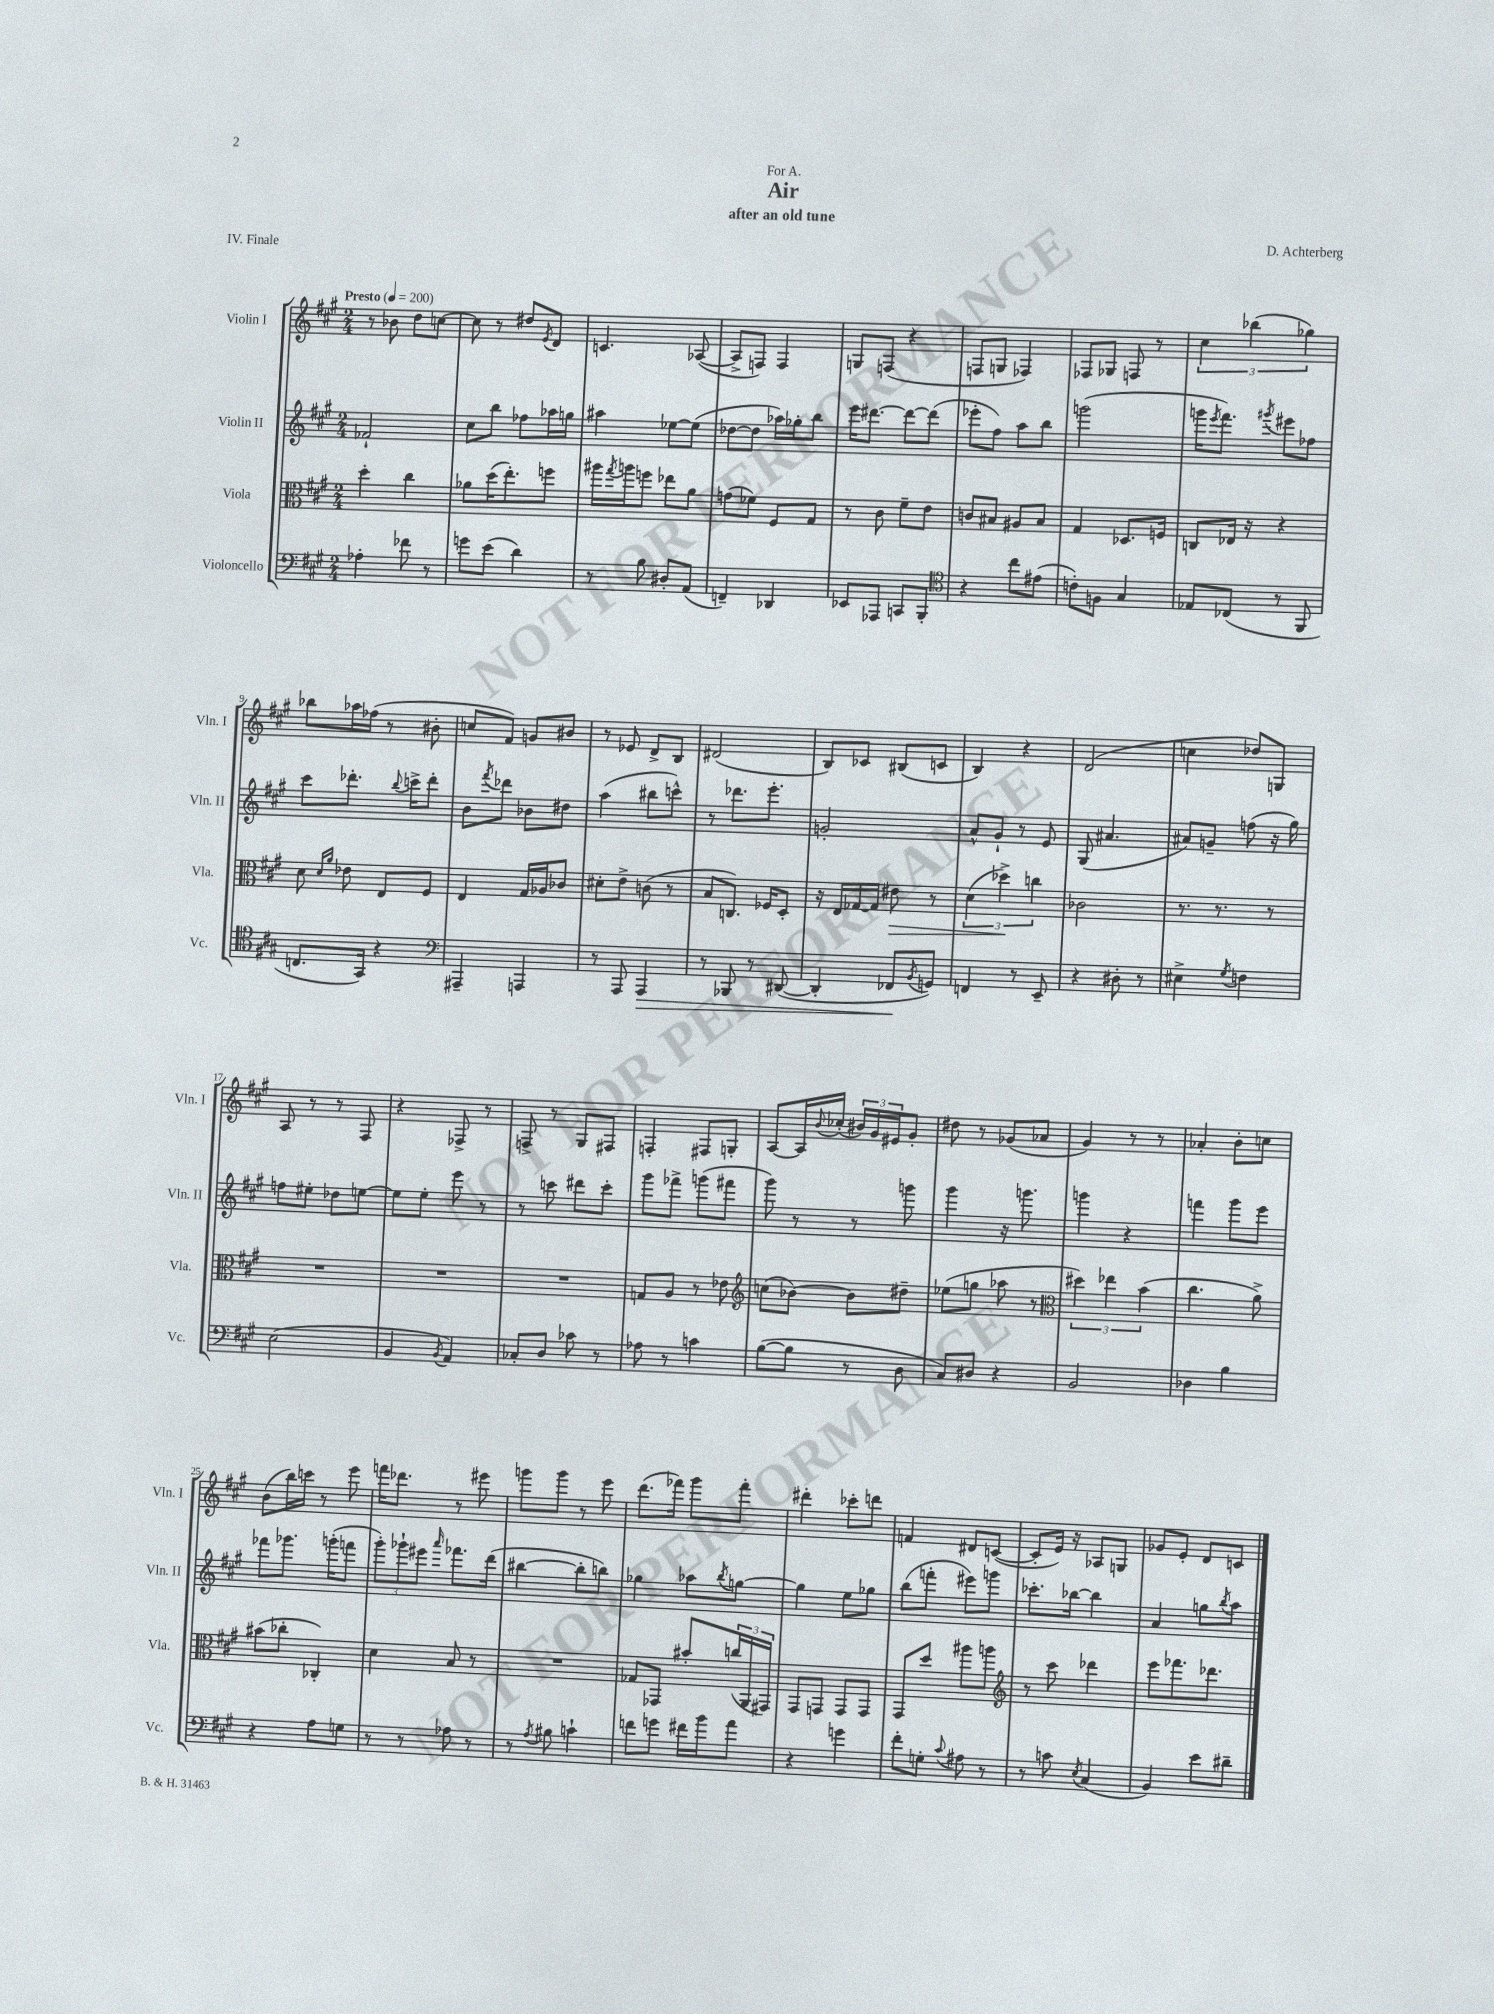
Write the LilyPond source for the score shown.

\header { title = "Air" composer = "D. Achterberg" subtitle = "after an old tune" dedication = "For A." piece = "IV. Finale" }
<<
\new StaffGroup <<
\new Staff = "s0" \with { instrumentName = "Violin I" shortInstrumentName = "Vln. I" } {
    \clef treble \key a \major \numericTimeSignature \time 2/4 \tempo "Presto" 4 = 200
    r8 bes'8 d''8 c''8~ |
    c''8 r8 dis''8 \acciaccatura { e'8 } d'8 |
    c'4. aes8~( |
    aes8-> f8) f4 |
    g8 f8( r4 |
    f8 g8 fes4) |
    fes8 ges8 f8 r8 |
    \tuplet 3/2 { cis''4 bes''4( ges''4) } |
    bes''8 aes''16 fes''16( r8 bis'8-. |
    c''8 fis'8) g'8 bis'8 |
    r8 ees'8 d'8-> b8 |
    dis'2( |
    b8) ces'8 bis8( c'8 |
    b4) r4 |
    d'2( |
    c''4 des''8) g8 |
    a8 r8 r8 fis8 |
    r4 fes8-> r8 |
    f8-> r8 gis8 fis8 |
    f4-. fis8 g8-. |
    a8~ a16 \appoggiatura { b'8 } ces''16-.( \tuplet 3/2 { bis'16) gis'16 eis'16 } gis'8-. |
    dis''8 r8 ges'8( aes'8 |
    gis'4) r8 r8 |
    aes'4-. b'8-. c''8 |
    b'8( b''16) c'''16 r8 e'''8 |
    f'''16 des'''8. r8 eis'''8 |
    g'''8 g'''8 r8 e'''8 |
    d'''8.( fes'''16) gis'''8 fes'''8-. |
    dis'''4-. ces'''8-. d'''8 |
    f'4 dis'8 c'8~( |
    c'8-. e'16) r16 aes8 g8 |
    ges'8 e'8-. d'8 c'8 \bar "|." |
}
\new Staff = "s1" \with { instrumentName = "Violin II" shortInstrumentName = "Vln. II" } {
    \clef treble \key a \major \numericTimeSignature \time 2/4
    fes'2-! |
    cis''8 b''8 fes''8 aes''16 g''16 |
    ais''4 ees''8~ ees''8( |
    des''8~ des''8 aes''16) ges''16-. b''8 |
    e'''16 dis'''8.~ dis'''8~ dis'''8( |
    ees'''8-. fis''8) a''8 b''8 |
    g'''2( |
    g'''16 \acciaccatura { e'''8 } fis'''8.) \acciaccatura { gis'''8 } eis'''8 fes''8 |
    cis'''8 des'''8.-. \appoggiatura { b''8 } c'''16-> des'''8-. |
    b'8 \acciaccatura { fis'''8 } des'''8 bes'8 dis''8 |
    a''4( bis''8 c'''8-^) |
    r8 des'''8. e'''8.-. |
    g'2-. |
    a'8-^ gis'8-! r8 e'8 |
    gis8( ais'4. |
    ais'8) g'8-- f''8( r16 gis''16) |
    f''8 eis''8-. des''8 e''8~ |
    e''8 e''8-. e'''8 r8 |
    r8 c'''8 dis'''8 c'''8-. |
    gis'''8 fes'''8-> g'''8( fis'''8 |
    gis'''8) r8 r8 g'''8 |
    gis'''4 r16 g'''8. |
    g'''4 r4 |
    f'''4 gis'''8 e'''8 |
    fes'''8 ges'''8. g'''16-.( f'''8 |
    \tuplet 3/2 { gis'''8-.) ges'''8-! eis'''8 } \grace { a'''16 } fes'''8. d'''16( |
    bis''4~ bis''8-. b''8) |
    ges''4 aes''8 \acciaccatura { b''8 } g''8~ |
    g''4 e''8 ges''8 |
    b''8( f'''8-. eis'''8) g'''8 |
    ces'''8.-. bes''16~ bes''4 |
    a'4 g''8 \acciaccatura { b''8 } a''8 \bar "|." |
}
\new Staff = "s2" \with { instrumentName = "Viola" shortInstrumentName = "Vla." } {
    \clef alto \key a \major \numericTimeSignature \time 2/4
    d''4-. cis''4 |
    aes'8 d''16( e''8.-.) f''8 |
    ais''16 \acciaccatura { gis''8 } a''16 f''8 ees''8 a'8 |
    g'8( fes'8) fis8 gis8 |
    r8 cis'8 fis'8-- e'8 |
    c'8 bis8 ais8 bis8 |
    gis4 des8. f16 |
    c8 ees16 r16 r4 |
    d'8 \grace { d'16 a'16 } ees'8 e8 fis8 |
    e4 gis16 aes16 ces'8 |
    dis'8-. e'8-> c'8( r8 |
    b8 c8.) fes16 d8-. |
    r16 e16 ges16~ ges16 eis'8\> r8 |
    \tuplet 3/2 { d'4( des''4->\!) c''4 } |
    ces'2 |
    r8. r8. r8 |
    R2 |
    R2 |
    R2 |
    g8 a8 r8 ees'8 |
    \clef treble c''8( bes'8~) bes'8 dis''8-- |
    ees''8( g''8 aes''8 r8 |
    \clef alto \tuplet 3/2 { dis''4) ees''4 b'4( } |
    cis''4. a'8->) |
    bis'8( ces''8-. ces4-.) |
    d'4 b8 r8 |
    R2 |
    ges8 ges,8 bis'8-. \tuplet 3/2 { c''16( a,16 gis,16) } |
    gis,8 g,8 g,8 g,8 |
    gis,8 d''8 ais''8 a''8 |
    \clef treble r8 cis'''8 des'''4 |
    e'''8 fes'''8. des'''8. \bar "|." |
}
\new Staff = "s3" \with { instrumentName = "Violoncello" shortInstrumentName = "Vc." } {
    \clef bass \key a \major \numericTimeSignature \time 2/4
    aes4-. fes'8 r8 |
    g'8 e'8( d'4) |
    r8 b8 dis8-. a,8( |
    f,4--) des,4 |
    ees,8 aes,,8 c,8 b,,8-. |
    \clef tenor r4 cis''8 eis'8( |
    c'8-.) f8 gis4 |
    ees8 ces8( r8 fis,8 |
    c8. gis,16) r4 |
    \clef bass ais,,4-- a,,4 |
    r8 a,,8 a,,4\> |
    r8 bes,,8 r8 dis,8~( |
    dis,4-. fes,8\! \acciaccatura { b,8 } g,8) |
    f,4 r8 e,8-- |
    r4 dis8-. r8 |
    eis4-> \acciaccatura { gis8 } f4 |
    e2( |
    b,4 \acciaccatura { b,8 } a,4) |
    ces8-. d8 ces'8 r8 |
    aes8 r8 c'4 |
    b8~( b8 r8 d8 |
    cis8) dis8 r4 |
    b,2 |
    des4 b4 |
    r4 a8 g8 |
    r8 r8 aes8 r8 |
    r8 \acciaccatura { a8 } bis8 c'4-! |
    f'8 g'8 fis'16 b'16 a'8 |
    r4 g'4 |
    fis'8-. g8-. \appoggiatura { cis'8 } ais8 r8 |
    r8 c'8 \acciaccatura { e8 } cis4( |
    b,4) e'8 dis'8-- \bar "|." |
}
>>
>>
